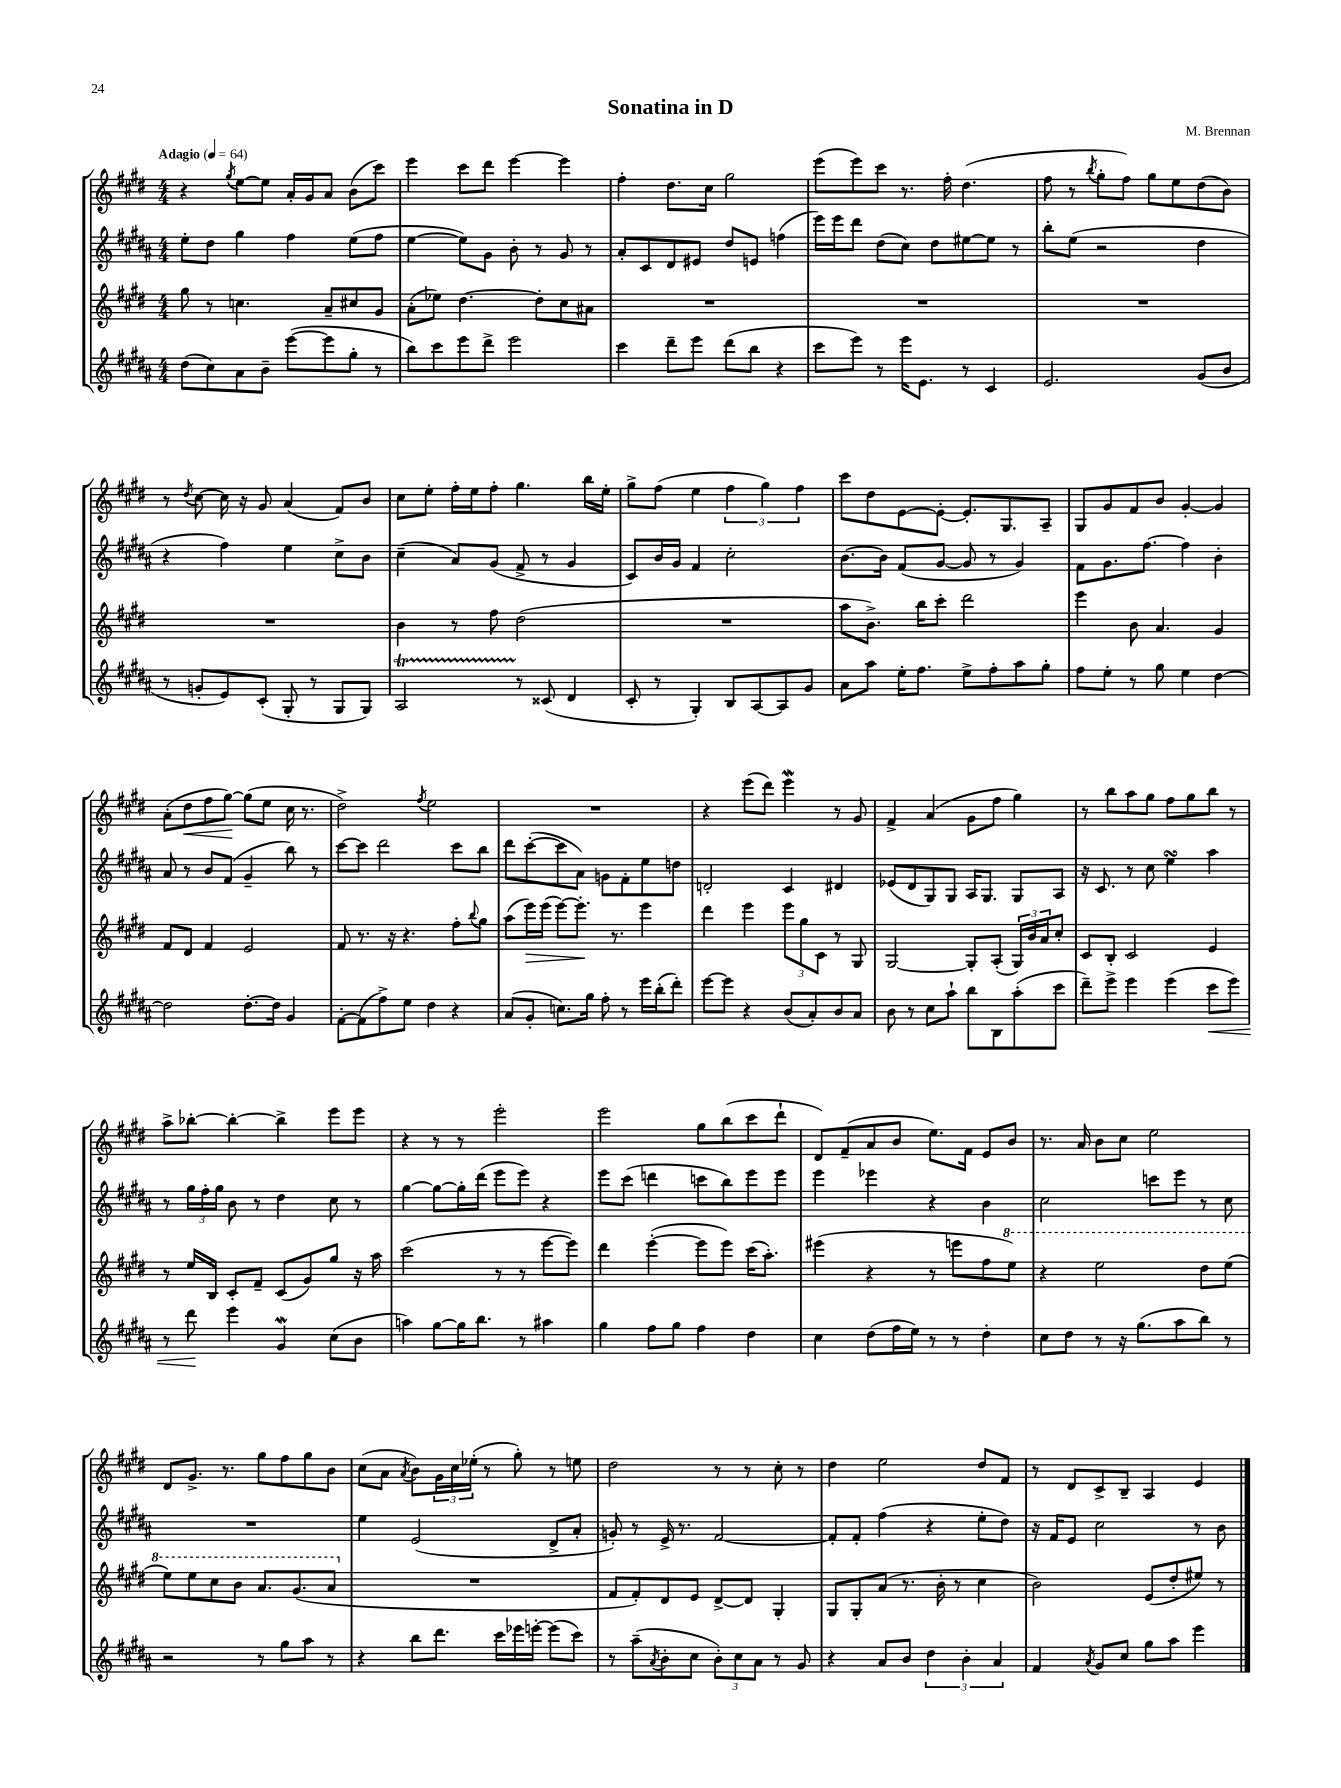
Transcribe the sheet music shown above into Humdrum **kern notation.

**kern	**kern	**kern	**kern
*staff4	*staff3	*staff2	*staff1
*clefG2	*clefG2	*clefG2	*clefG2
*k[f#c#g#d#a#]	*k[f#c#g#d#]	*k[f#c#g#d#a#]	*k[f#c#g#d#]
*M4/4	*M4/4	*M4/4	*M4/4
*MM64	*MM64	*MM64	*MM64
(8dd#	8gg#	8ee'	4r
8cc#)	8r	8dd#	.
.	.	.	8qgg#
8a#	4.cc	4gg#	[8ee
8b~	.	.	8ee]
([8eee	.	4ff#	16a'
.	.	.	16g#
8eee]	8a~	.	8a
8gg#'	8cc#	(8ee	(8b
8r	8g#	8ff#	8ccc#)
=	=	=	=
8bb)	(8a'	[4ee	4eee
8ccc#	8ee-)	.	.
8eee	[4.dd#	8ee])	8ccc#
8ddd#^	.	8g#	8ddd#
2eee	.	8b'	[4eee
.	8dd#']	8r	.
.	8cc#	8g#	4eee]
.	8a#	8r	.
=	=	=	=
4ccc#	1r	8a#'	4ff#'
.	.	8c#	.
8ddd#~	.	8d#	8.dd#
8eee	.	8e#	.
.	.	.	16cc#
(8ddd#	.	8dd#	2gg#
8bb	.	8e	.
4r	.	(4ff	.
=	=	=	=
8ccc#	1r	16eee)	(8eee
.	.	16eee	.
8eee)	.	8ddd#	8eee)
8r	.	(8dd#	8ccc#
16eee	.	8cc#)	8.r
8.e	.	.	.
.	.	8dd#	.
.	.	.	16ff#'
8r	.	[8ee#	(4.dd#
4c#	.	8ee#]	.
.	.	8r	.
=	=	=	=
2.e	1r	8bb'	8ff#
.	.	(8ee	8r
.	.	.	8qbb
.	.	2r	8gg#'
.	.	.	8ff#)
.	.	.	8gg#
.	.	.	8ee
(8g#	.	4dd#	(8dd#
8b	.	.	8b)
=	=	=	=
8r	1r	4r	8r
.	.	.	8qdd#
8g'	.	.	[8cc#
8e)	.	4ff#)	16cc#]
.	.	.	16r
(8c#'	.	.	8g#
8G#'	.	4ee	(4a
8r	.	.	.
8G#	.	8cc#^	8f#)
8G#)	.	8b	8b
=	=	=	=
2A#	4b	(4cc#~	8cc#
.	.	.	8ee'
.	8r	8a#)	16ff#'
.	.	.	16ee
.	8ff#	(8g#	8ff#'
8r	(2dd#	8f#^	4.gg#
(8c##	.	8r	.
4d#	.	4g#	.
.	.	.	16bb
.	.	.	16ee'
=	=	=	=
8c#'	1r	8c#)	8gg#^
8r	.	16b	(8ff#
.	.	16g#	.
4G#')	.	4f#	4ee
8B	.	2cc#'	6ff#
[8A#	.	.	.
.	.	.	6gg#)
8A#]	.	.	.
.	.	.	6ff#
8g#	.	.	.
=	=	=	=
8a#	8aa	[8.b	8ccc#
8aa#	8.b^)	.	8dd#
.	.	16b]	.
16ee'	.	(8f#	[8e
8.ff#	16bb	.	.
.	8ccc#'	[8g#	8e'_
8ee^	2ddd#	8g#]	8.e']
8ff#'	.	8r	.
.	.	.	8.G#
8aa#	.	4g#)	.
8gg#'	.	.	8A~
=	=	=	=
8ff#	4eee	8f#	8G#
8ee'	.	8.g#	8g#
8r	8b	.	8f#
.	.	[8.ff#	.
8gg#	4.a	.	8b
4ee	.	4ff#]	[4g#'
[4dd#	4g#	4b'	4g#]
=	=	=	=
2dd#]	8f#	8a#	(8a'
.	8d#	8r	8dd#
.	4f#	8b	8ff#
.	.	(8f#	[8gg#)
[8.dd#'	2e	4g#~	(8gg#]
.	.	.	8ee
16dd#]	.	.	.
4g#	.	8bb)	16cc#
.	.	.	8.r
.	.	8r	.
=	=	=	=
[8f#'	8f#	[8ccc#	2dd#^)
(8f#]	8.r	8ccc#]	.
8ff#^)	.	2ddd#	.
.	16r	.	.
8ee	4.r	.	.
.	.	.	8qff#
4dd#	.	.	2ee
4r	8ff#'	8ccc#	.
.	8qqbb	.	.
.	8gg#	8bb	.
=	=	=	=
(8a#	(8aa	8ddd#	1r
8g#'	16eee)	([8ccc#'	.
.	(16eee	.	.
8.cc)	[8eee)	8ccc#]	.
.	8.eee']	8a#)	.
16gg#	.	.	.
8ff#'	.	8g	.
.	8.r	.	.
8r	.	8f#'	.
16eee	4eee	8ee	.
(16bb'	.	.	.
8ddd#')	.	8dd	.
=	=	=	=
[8eee	4ddd#	2d'	4r
8eee]	.	.	.
4r	4eee	.	(8eee
.	.	.	8ddd#)
(8b	12eee	4c#	4eee
.	12gg#	.	.
8a#')	.	.	.
.	12c#	.	.
8b	8r	4d#	8r
8a#	8G#	.	8g#
=	=	=	=
8b	[2G#	(8e-	4f#^
8r	.	8d#	.
8cc#	.	8G#)	(4a
8aa#`	.	8G#	.
8bb	8G#']	16A#	8g#
.	.	8.G#	.
8B	(8A'	.	8ff#
(8aa#'	24G#)	8G#	4gg#)
.	24b	.	.
.	24a	.	.
8ccc#	8cc#'	8A#	.
=	=	=	=
8ddd#~)	8c#	16r	8r
.	.	8.c#	.
8eee^	8B'	.	8bb
4eee	2c#	8r	8aa
.	.	8cc#	8gg#
(4eee	.	4ee	8ff#
.	.	.	8gg#
8ccc#	4e	4aa#	8bb
8eee)	.	.	8r
=	=	=	=
8r	8r	8r	8aa^
8ddd#	16ee	24gg#	[8bb-'
.	.	24ff#'	.
.	16B	.	.
.	.	24gg#	.
4eee	8c#'	8b	4bb-'_
.	8f#~	8r	.
4g#	(8c#	4dd#	4bb-^]
.	8g#)	.	.
(8cc#	8gg#	8cc#	8eee
8b	16r	8r	8eee
.	16aa	.	.
=	=	=	=
4aa)	(2ccc#	[4gg#	4r
[8gg#	.	8gg#_	8r
16gg#]	.	16gg#']	8r
8.bb	.	(16ddd#	.
.	8r	8eee	2eee'
8r	8r	8eee)	.
4aa#	[8eee	4r	.
.	8eee])	.	.
=	=	=	=
4gg#	4ddd#	8eee	2eee
.	.	(8ccc#	.
8ff#	([4eee'	4ddd	.
8gg#	.	.	.
4ff#	8eee]	8ccc	8gg#
.	8eee)	8bb)	(8bb
4dd#	(16ccc#	8eee	8ccc#
.	8.aa')	.	.
.	.	8eee	8ddd#`
=	=	=	=
4cc#	(4eee#	4eee	8d#)
.	.	.	(8f#~
(8dd#	4r	4eee-	8a
16ff#	.	.	8b
16ee)	.	.	.
8r	8r	4r	8.ee)
8r	8eee	.	.
.	.	.	16f#
4dd#'	8ff#	4b	8e
.	8eee)	.	8b
=	=	=	=
8cc#	4r	2cc#	8.r
8dd#	.	.	.
.	.	.	16a
8r	2eee	.	8b
16r	.	.	8cc#
(8.gg#	.	.	.
.	.	8ccc	2ee
8aa#	.	8eee	.
8bb)	8ddd#	8r	.
8r	(8eee	8cc#	.
=	=	=	=
2r	8eee)	1r	8d#
.	8eee	.	8.g#^
.	8ccc#	.	.
.	.	.	8.r
.	8bb	.	.
8r	8.aa	.	8gg#
8gg#	.	.	8ff#
.	(8.gg#	.	.
8aa#	.	.	8gg#
8r	8aa	.	8b
=	=	=	=
4r	1r	4ee	(8cc#
.	.	.	8a
.	.	.	8qa
8bb	.	(2e	8b)
8.ddd#	.	.	24g#
.	.	.	24cc#
.	.	.	(24ee-'
.	.	.	8r
16ccc#	.	.	.
16eee-	.	.	8gg#')
[16eee'	.	.	.
(8eee]	.	8d#^	8r
8ccc#)	.	8a#'	8ee
=	=	=	=
8r	8f#	8g')	2dd#
(8aa#~	8f#')	8r	.
8qa#	.	.	.
8b'	8d#	16e^	.
.	.	8.r	.
8cc#	8e	.	.
12b')	[8d#^	[2f#	8r
12cc#	.	.	.
.	8d#]	.	8r
12a#	.	.	.
8r	4G#'	.	8cc#'
8g#	.	.	8r
=	=	=	=
4r	8G#	8f#']	4dd#
.	8G#'	8f#'	.
8a#	(8a	(4ff#	2ee
8b	8.r	.	.
6dd#	.	4r	.
.	16b'	.	.
.	8r	.	.
6b'	.	.	.
.	4cc#	8ee'	8dd#
6a#	.	.	.
.	.	8dd#)	8f#
=	=	=	=
4f#	2b)	16r	8r
.	.	16f#	.
.	.	8e	8d#
8qa#	.	.	.
8g#	.	2cc#	8c#^
8cc#	.	.	8B~
8gg#	(8e	.	4A
8aa#	8dd#'	.	.
4eee	8ee#)	8r	4e
.	8r	8b	.
==	==	==	==
*-	*-	*-	*-
